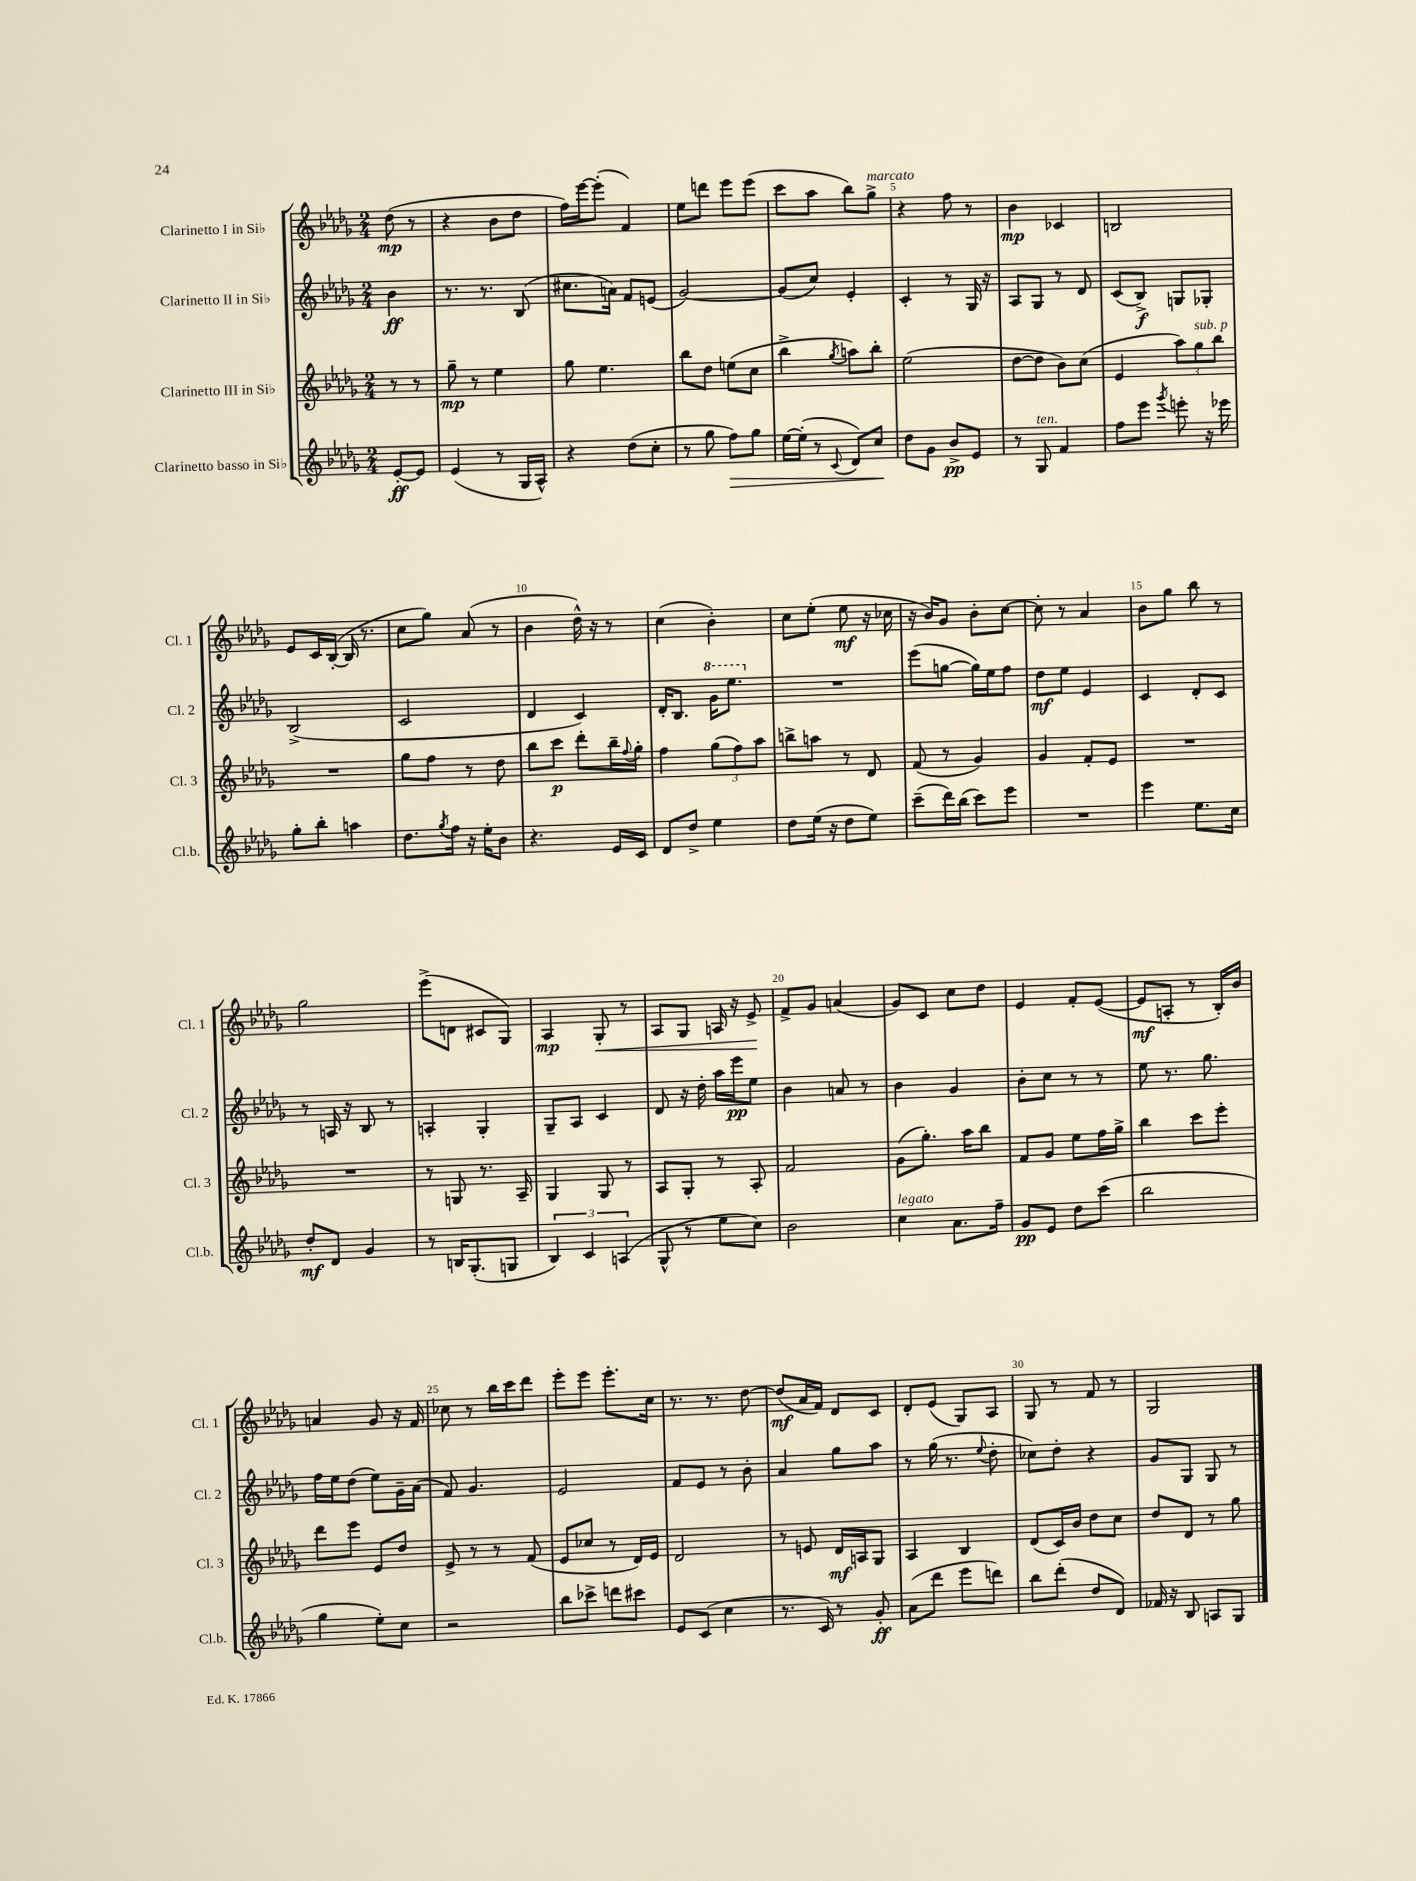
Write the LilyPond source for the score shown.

<<
\new StaffGroup <<
\new Staff = "s0" \with { instrumentName = "Clarinetto I in Sib" shortInstrumentName = "Cl. 1" } {
    \clef treble \key des \major \numericTimeSignature \time 2/4 \partial 4
    des''8\mp( r8 |
    r4 bes'8 des''8 |
    f''16) ees'''16~ ees'''8-.( f'4) |
    ees''8 d'''8 ees'''8 ees'''8( |
    c'''8 aes''8 bes''8) ges''8->^\markup { \italic "marcato" } |
    r4 f''8 r8 |
    bes'4\mp ces'4 |
    b2 |
    ees'8 c'16 bes16~-.( bes16 r8. |
    c''8 ges''8) aes'8( r8 |
    bes'4 des''16-^) r16 r8 |
    c''4( bes'4-.) |
    c''8 ees''8-.( ees''8\mf r16 ces''16 |
    r16 bes'16) ges'8 bes'8-. c''8~ |
    c''8-. r8 aes'4 |
    bes'8 ges''8 bes''8 r8 |
    ges''2 |
    ees'''8->( d'8 cis'8 ges8) |
    aes4\mp ges8-.\< r8 |
    aes8 ges8 a16 r16 ees'8->\! |
    f'8-> ges'8 a'4( |
    ges'8) c'8 c''8 des''8 |
    ees'4 f'8-. ees'8~( |
    ees'8\mf a8-. r8 bes16-.) bes'16 |
    a'4 ges'8 r16 f'16 |
    ces''8 r8 bes''16 c'''16 des'''8 |
    ees'''8-. ees'''8 ees'''8.-. c''16 |
    r8. r8. des''8~ |
    des''8\mf( aes'16 f'16) des'8 c'8 |
    des'8-. ees'8( ges8) aes8 |
    ges8 r8 f'8 r8 |
    ges2 \bar "|." |
}
\new Staff = "s1" \with { instrumentName = "Clarinetto II in Sib" shortInstrumentName = "Cl. 2" } {
    \clef treble \key des \major \numericTimeSignature \time 2/4 \partial 4
    bes'4\ff |
    r8. r8. bes8( |
    cis''8. a'16) f'8 e'8( |
    ges'2~) |
    ges'8( c''8) ees'4-. |
    c'4-. r8 ges16 r16 |
    aes8 ges8 r8 des'8 |
    c'8( bes8->\f) g8 ges8-. |
    bes2->( |
    c'2 |
    des'4 c'4) |
    des'16-. bes8. \ottava #1 ges''16 ees'''8. \ottava #0 |
    R2 |
    ees'''8( g''8~ g''16) ees''16 f''8 |
    des''8\mf ees''8 ees'4 |
    c'4 des'8-. c'8 |
    r8 a16 r16 bes8 r8 |
    a4-. ges4-. |
    ges8-- aes8 c'4 |
    des'8 r16 des''16-. aes''16 ees'''16\pp ees''8 |
    bes'4 a'8 r8 |
    bes'4 ges'4 |
    bes'8-. c''8 r8 r8 |
    ees''8 r8. ges''8. |
    f''16 ees''16 des''8( ees''8) ges'16-- aes'16( |
    f'8) ges'4. |
    ees'2 |
    f'8 ees'8 r8 bes'8-. |
    aes'4 ges''8 aes''8 |
    r8 ges''16( r8. \appoggiatura { ees''8 } des''8-. |
    ces''8) des''8-. r4 |
    ges'8 ges8 ges8 r8 \bar "|." |
}
\new Staff = "s2" \with { instrumentName = "Clarinetto III in Sib" shortInstrumentName = "Cl. 3" } {
    \clef treble \key des \major \numericTimeSignature \time 2/4 \partial 4
    r8 r8 |
    ges''8--\mp r8 ees''4 |
    ges''8 ees''4. |
    bes''8 des''8 e''8( c''8 |
    bes''4-> \acciaccatura { ges''8 } a''8) bes''8-. |
    ees''2( |
    des''8~ des''8 bes'8) c''8( |
    ees'4 \tuplet 3/2 { aes''8) ges''8^\markup { \italic "sub. p" } bes''8 } |
    R2 |
    ges''8 f''8 r8 des''8 |
    bes''8 c'''8\p des'''8-. bes''16-- \appoggiatura { f''8 } ges''16-. |
    f''4 \tuplet 3/2 { ges''8( f''8) aes''8 } |
    b''8-> a''8 r8 des'8 |
    f'8( r8 ges'4) |
    ges'4 f'8-. ees'8 |
    R2 |
    R2 |
    r8 g8 r8. aes16-- |
    ges4 ges8 r8 |
    aes8 ges8-. r8 aes8-. |
    f'2 |
    ges'8( ges''8.-.) aes''16 bes''8 |
    f'8 ges'8 ees''8 f''16 ges''16-> |
    bes''4 c'''8 ees'''8-. |
    des'''8 ees'''8 ees'8 des''8 |
    ees'8-> r8 r8 f'8( |
    ees'8 ces''8 r8 des'16) ees'16 |
    des'2 |
    r8 e'8 des'16\mf a16 ges8 |
    aes4 bes4 |
    des'8( c'16) bes'16 des''8 c''8 |
    des''8 des'8 r8 ges''8 \bar "|." |
}
\new Staff = "s3" \with { instrumentName = "Clarinetto basso in Sib" shortInstrumentName = "Cl.b." } {
    \clef treble \key des \major \numericTimeSignature \time 2/4 \partial 4
    ees'8~-.\ff ees'8 |
    ees'4( r8 ges16 aes16-^) |
    r4 des''8( c''8-. |
    r8 ges''8 f''8\>) ges''8 |
    ees''16~ ees''16-.( r8 \appoggiatura { c'8 } des'8) c''8\! |
    des''8 ges'8 bes'8->\pp ees'8 |
    r8 ges8^\markup { \italic "ten." } f'4 |
    f''8 ees'''8 \acciaccatura { ges'''8 } e'''8-. r16 ees'''16 |
    ges''8-. bes''8-. a''4 |
    des''8. \acciaccatura { ges''8 } f''16 r16 ees''16-. bes'8 |
    r4. ees'16 c'16 |
    des'8 des''8-> ees''4 |
    des''8 ees''16( r16 des''8 ees''8) |
    c'''8--( des'''16) bes''16( c'''8) ees'''8 |
    R2 |
    ees'''4 ees''8. c''16 |
    des''8-.\mf des'8 ges'4 |
    r8 b16 ges8.-.( g8 |
    \tuplet 3/2 { bes4) c'4 a4( } |
    ges8-^ r8 ees''8 c''8) |
    bes'2 |
    c''4^\markup { \italic "legato" } aes'8. f''16-- |
    ges'8\pp ees'8 des''8 c'''8( |
    bes''2 |
    ges''4 ees''8-.) c''8 |
    r2 |
    bes''8 ces'''8-> d'''8 cis'''8 |
    ees'8 c'8( c''4 |
    r8. c'16) r8 ges'8-.\ff |
    aes'8( des'''8 ees'''8 d'''8) |
    bes''8 des'''8-.( des''8 des'8) |
    fes'16 r16 bes8 a8 ges8 \bar "|." |
}
>>
>>
\layout { \context { \Score \override BarNumber.break-visibility = ##(#f #t #t) barNumberVisibility = #(every-nth-bar-number-visible 5) } }
